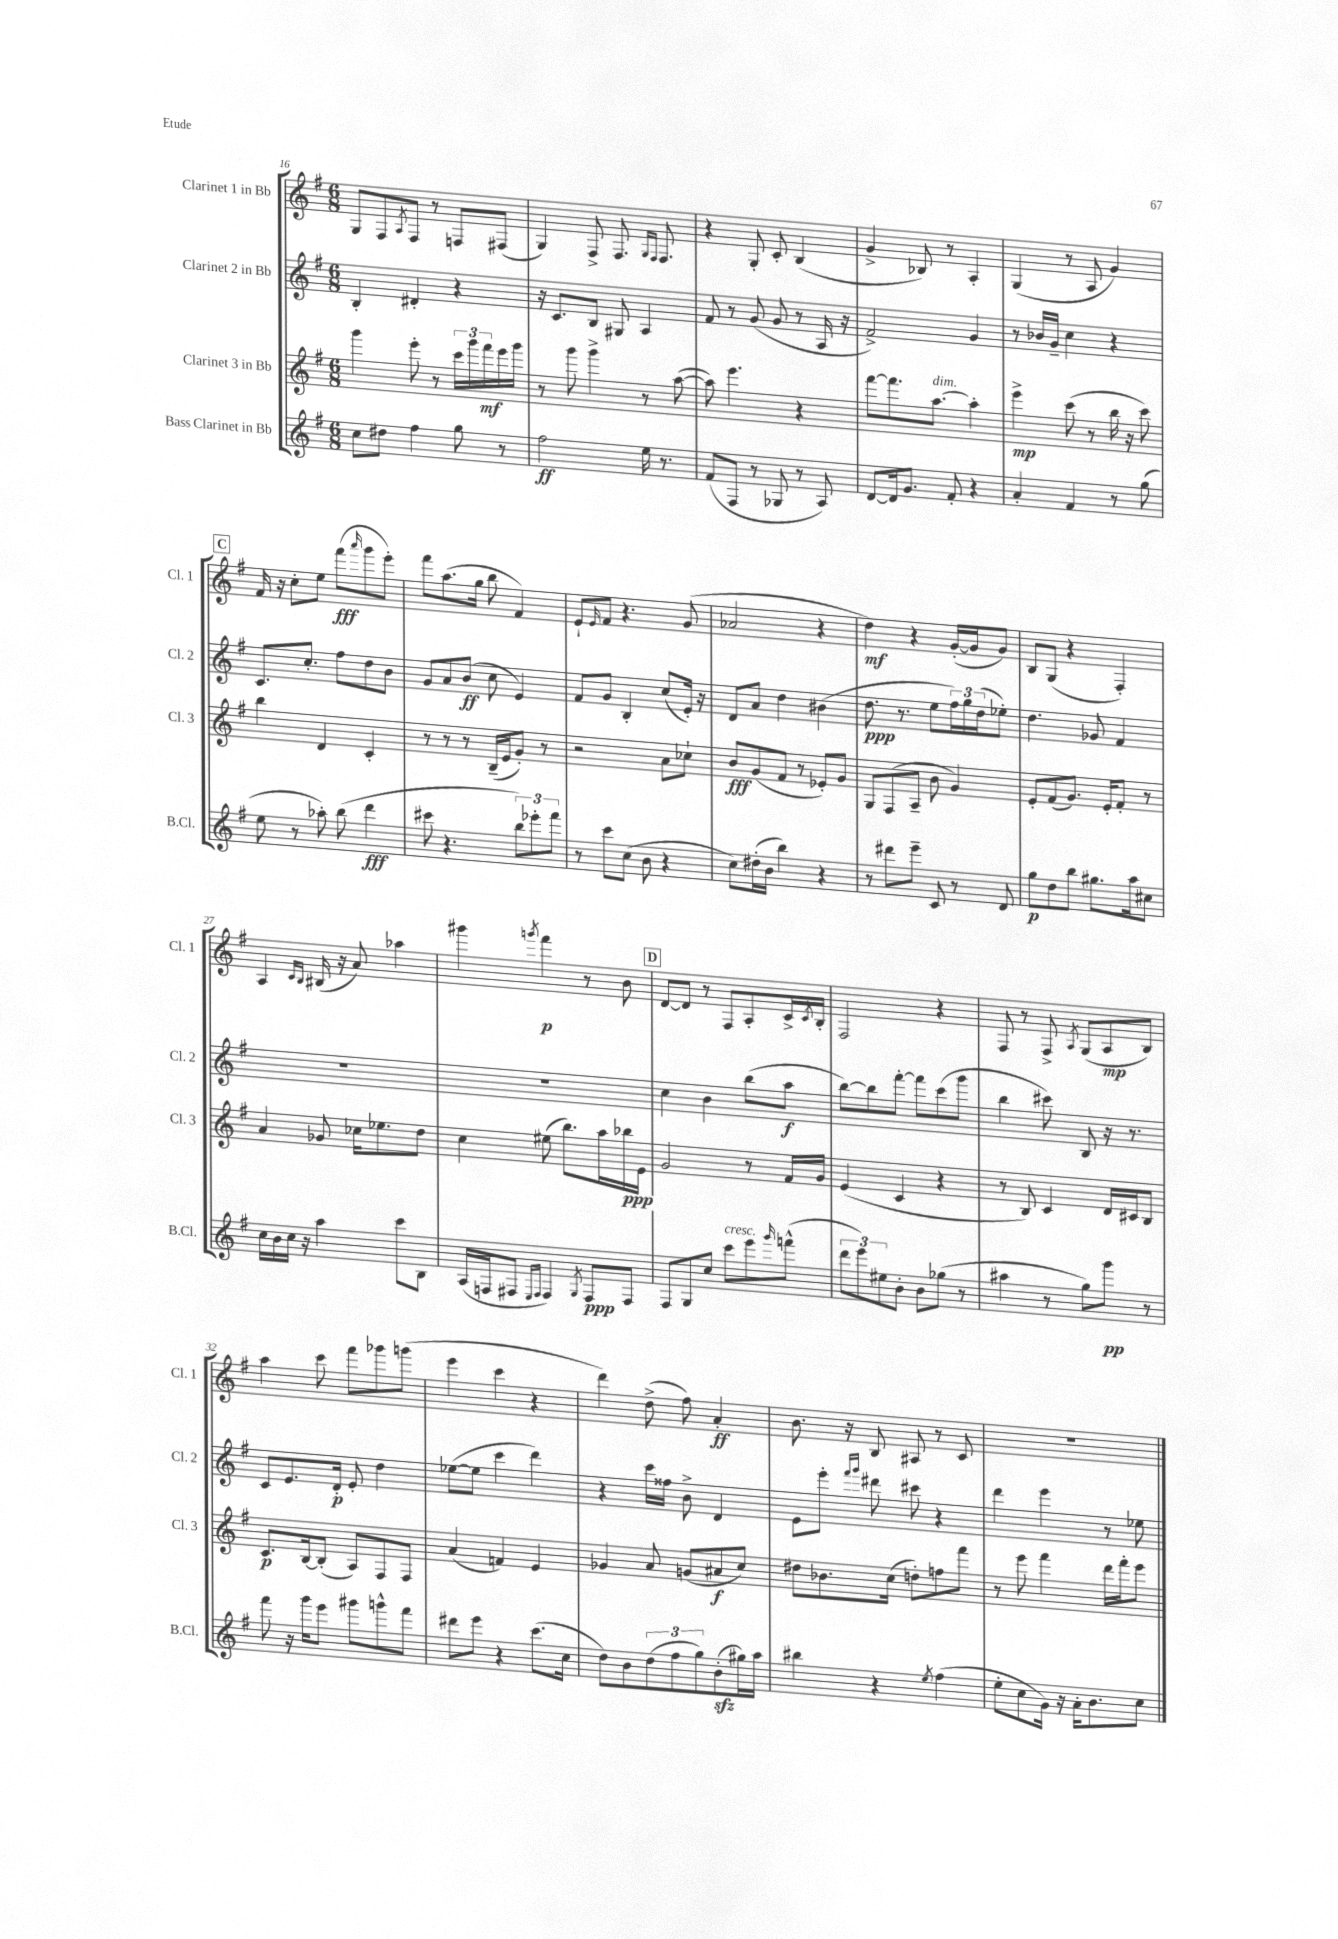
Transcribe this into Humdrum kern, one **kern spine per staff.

**kern	**kern	**kern	**kern
*staff4	*staff3	*staff2	*staff1
*clefG2	*clefG2	*clefG2	*clefG2
*k[f#]	*k[f#]	*k[f#]	*k[f#]
*M6/8	*M6/8	*M6/8	*M6/8
8cc\L	4ggg\	4B'/	8G/L
8dd#\J	.	.	8F#/
.	.	.	8qA/
4ff#\	8eee'\	4d#'/	8F#/J
.	8r	.	8r
8gg\	24ccc\LL	4r	8F/L
.	24ggg\	.	.
.	24fff#\	.	.
8r	16eee\	.	(8F#/J
.	16ggg\JJ	.	.
=	=	=	=
2ff#\	8r	16r	4G/)
.	.	8.c/L	.
.	8ggg\	.	.
.	4ggg^\	8B/J	8F#^/
.	.	8G#/	8.F#/
16ee\	8r	4A/	.
.	.	.	16qqG/LL
.	.	.	16qqF#/JJ
8.r	.	.	8.F#/
.	([8aa\	.	.
=	=	=	=
(8f#/L	8aa\])	8f#/	4r
8F#/J	4.eee\	8r	.
8r	.	(8g/	8G'/
8G-/	.	8g/	8c'/
8r	4r	8r	(4B/
8A/)	.	16A/	.
.	.	16r	.
=	=	=	=
[8d/L	[8fff#\L	2f#^/)	4g^/
16d/]k	8.fff#\]	.	.
8.g/J	.	.	.
.	.	.	8B-/)
.	[8.aa\J	.	.
8f#'/	.	.	8r
4r	4aa'\]	4g/	4A'/
=	=	=	=
4a'/	4eee^\	8r	(4G/
.	.	16b-/LL	.
.	.	16g~/JJ	.
4f#/	(8ccc\	4cc\	8r
.	8r	.	8A/
8r	16bb\	4r	4g/)
.	16r	.	.
(8gg\	8ccc\)	.	.
=	=	=	=
8ee\	4bb\	8.c/L	16f#/
.	.	.	16r
8r	.	.	8cc'\L
.	.	8.cc'/J	.
8aa-'\)	4d/	.	8ee\J
(8bb\	.	8ff#\L	(8fff#\L
.	.	.	16qqaaa/
4ddd\	4c'/	8dd\	8ggg\
.	.	8b\J	8eee'\J)
=	=	=	=
8ccc#\	8r	8g/L	8fff#\L
4.r	8r	8a/	(8.aa\
.	8r	(8b/J	.
.	.	.	16gg\Jk
.	(16B~/LL	8cc\	8bb\
.	16e/J	.	.
12bb\L)	8g'/J)	4e/)	4f#/)
12eee-'\	.	.	.
.	8r	.	.
12fff#\J	.	.	.
=	=	=	=
8r	2r	8f#/L	8e`/L
.	.	.	16qqe/
8ccc\L	.	8g/J	8f#/J
(8cc\J	.	4B'/	4.r
8b\	.	.	.
4r	8a\L	(8cc/L	.
.	8cc-`\J	16e'/Jk)	(8g/
.	.	16r	.
=	=	=	=
8cc\L)	8b/L	8d/L	2a-/
(16dd#'\L	(8g/	8a/J	.
16b\JJ	.	.	.
4bb\)	8f#/J	4dd\	.
.	8r	.	.
4r	8e-'/L)	(4b#\	4r
.	8g/J	.	.
=	=	=	=
8r	8G/L	8.dd\	4dd\)
8ddd#\L	(8F#/	.	.
.	.	8.r	.
8eee~\J	8A~/J	.	4r
8c/	8b\	8ee\L	.
8r	4g/)	24ff#\L)	([16g'/LL
.	.	24gg\	.
.	.	.	16g/]J
.	.	(24dd\J	.
8d/	.	8ee-'\J)	8g/J)
=	=	=	=
8gg\L	8e'/L	4.dd\	8B/L
8dd\	(8f#/	.	(8G/J
8bb\J	8.g/J)	.	4r
8.gg#\L	.	8g-/	.
.	16e'/LK	.	.
.	8f#'/J	4f#/	4F#'/)
16aa\k	.	.	.
8cc#\J	8r	.	.
=	=	=	=
16cc\LL	4a/	2.r	4A/
16b\	.	.	.
16cc\JJ	.	.	.
16r	.	.	.
.	.	.	16qqc/LL
.	.	.	16qqB/JJ
4aa\	8g-/	.	(16B#/
.	.	.	16r
.	16cc-\LK	.	8a/)
.	8.ee-\	.	.
8ccc\L	.	.	4aa-\
8B\J	8dd\J	.	.
=	=	=	=
(16A/LL	4cc\	2.r	4ggg#\
16F/J	.	.	.
8F#/J	.	.	.
16qqE/LL	.	.	.
16qqF#/JJ	.	.	8qggg/
4F#/)	(8ee#\	.	4fff#\
.	8.bb\L)	.	.
8qG/	.	.	.
8F#/L	.	.	8r
.	16aa\L	.	.
8F#/J	16bb-\	.	8b\
.	16e\JJ	.	.
=	=	=	=
8F#/L	2g/	4cc\	[8d/L
8G/	.	.	8d/]J
8cc/J	.	4b\	8r
8ccc\L	.	.	8F#/L
8eee\	8r	(8bb\L	8A'/
16qqggg/	.	.	.
(8fff^^\J	16f#/LL	8aa\J	16c^/L
.	.	.	8qc/
.	16g/JJ	.	16B'/JJ
=	=	=	=
12ddd\L	(4e/	[8bb\L)	2F#/
12eee\)	.	.	.
.	.	8bb\]	.
12ee#\	.	.	.
8b'\J	4c/	[8fff#'\J	.
8b\L	.	8fff#\]L	.
(8gg-\J	4r	(8ccc\	4r
8r	.	8ggg\J	.
=	=	=	=
4aa#\	8r	4bb\	8F#/
.	8B/)	.	8r
8r	4c/	8ccc#\)	8F#^/
.	.	.	8qA/
8gg\L)	.	8B/	(8G/L
8ggg\J	16d/LL	16r	8A/
.	16c#/J	8.r	.
8r	8B/J	.	8B/J)
=	=	=	=
8fff#\	8.c/L	8c/L	4aa\
16r	.	8.e/	.
16ggg\LK	[16B/k	.	.
8eee\J	(8B'/]J	.	8ccc\
.	.	16d'/Jk	.
8ggg#\L	8A/L)	8e'/	8fff#\L
8ggg^^\	8F#/	4dd\	8ggg-\
8fff#\J	8F#/J	.	(8ggg\J
=	=	=	=
8ddd#\L	(4a/	([8ee-\L	4eee\
8eee\J	.	8ee-\]J	.
4r	4f/)	4ccc\	4ccc\
(8.ccc\L	4e/	4ddd\)	4r
16cc\Jk	.	.	.
=	=	=	=
8dd\L)	4g-/	4r	4ddd\)
8b\	.	.	.
(12dd\	8a/	16ccc\LL	(8dd^\
.	.	16ff##\JJ	.
12ff#\	.	.	.
.	(8g/L	8b^\	8ff#\)
12gg\)	.	.	.
(8b'\	8a#/	4d/	4a'/
16gg#\L)	8cc/J)	.	.
16aa\JJ	.	.	.
=	=	=	=
4bb#\	8dd#\L	8e\L	8.b\
.	8.b-\	8eee'\J	.
.	.	.	16r
.	.	16qqfff#/LL	.
.	.	16qqggg/JJ	.
4r	.	8ddd#\	8B/
.	(16cc\Jk	.	.
.	8dd'\L)	8ccc#\	8A#/
8qee/	.	.	.
(4ff#\	8ff\	4r	8r
.	8fff#\J	.	8c/
=	=	=	=
8ee'\L	8r	4ddd\	2.r
8cc\	8eee\	.	.
16g\Jk)	4fff#\	4eee\	.
16r	.	.	.
16a'\LK	.	.	.
8.b\	.	.	.
.	16ddd\LL	8r	.
.	16fff#'\J	.	.
8cc\J	8eee\J	8ee-\	.
==	==	==	==
*-	*-	*-	*-
